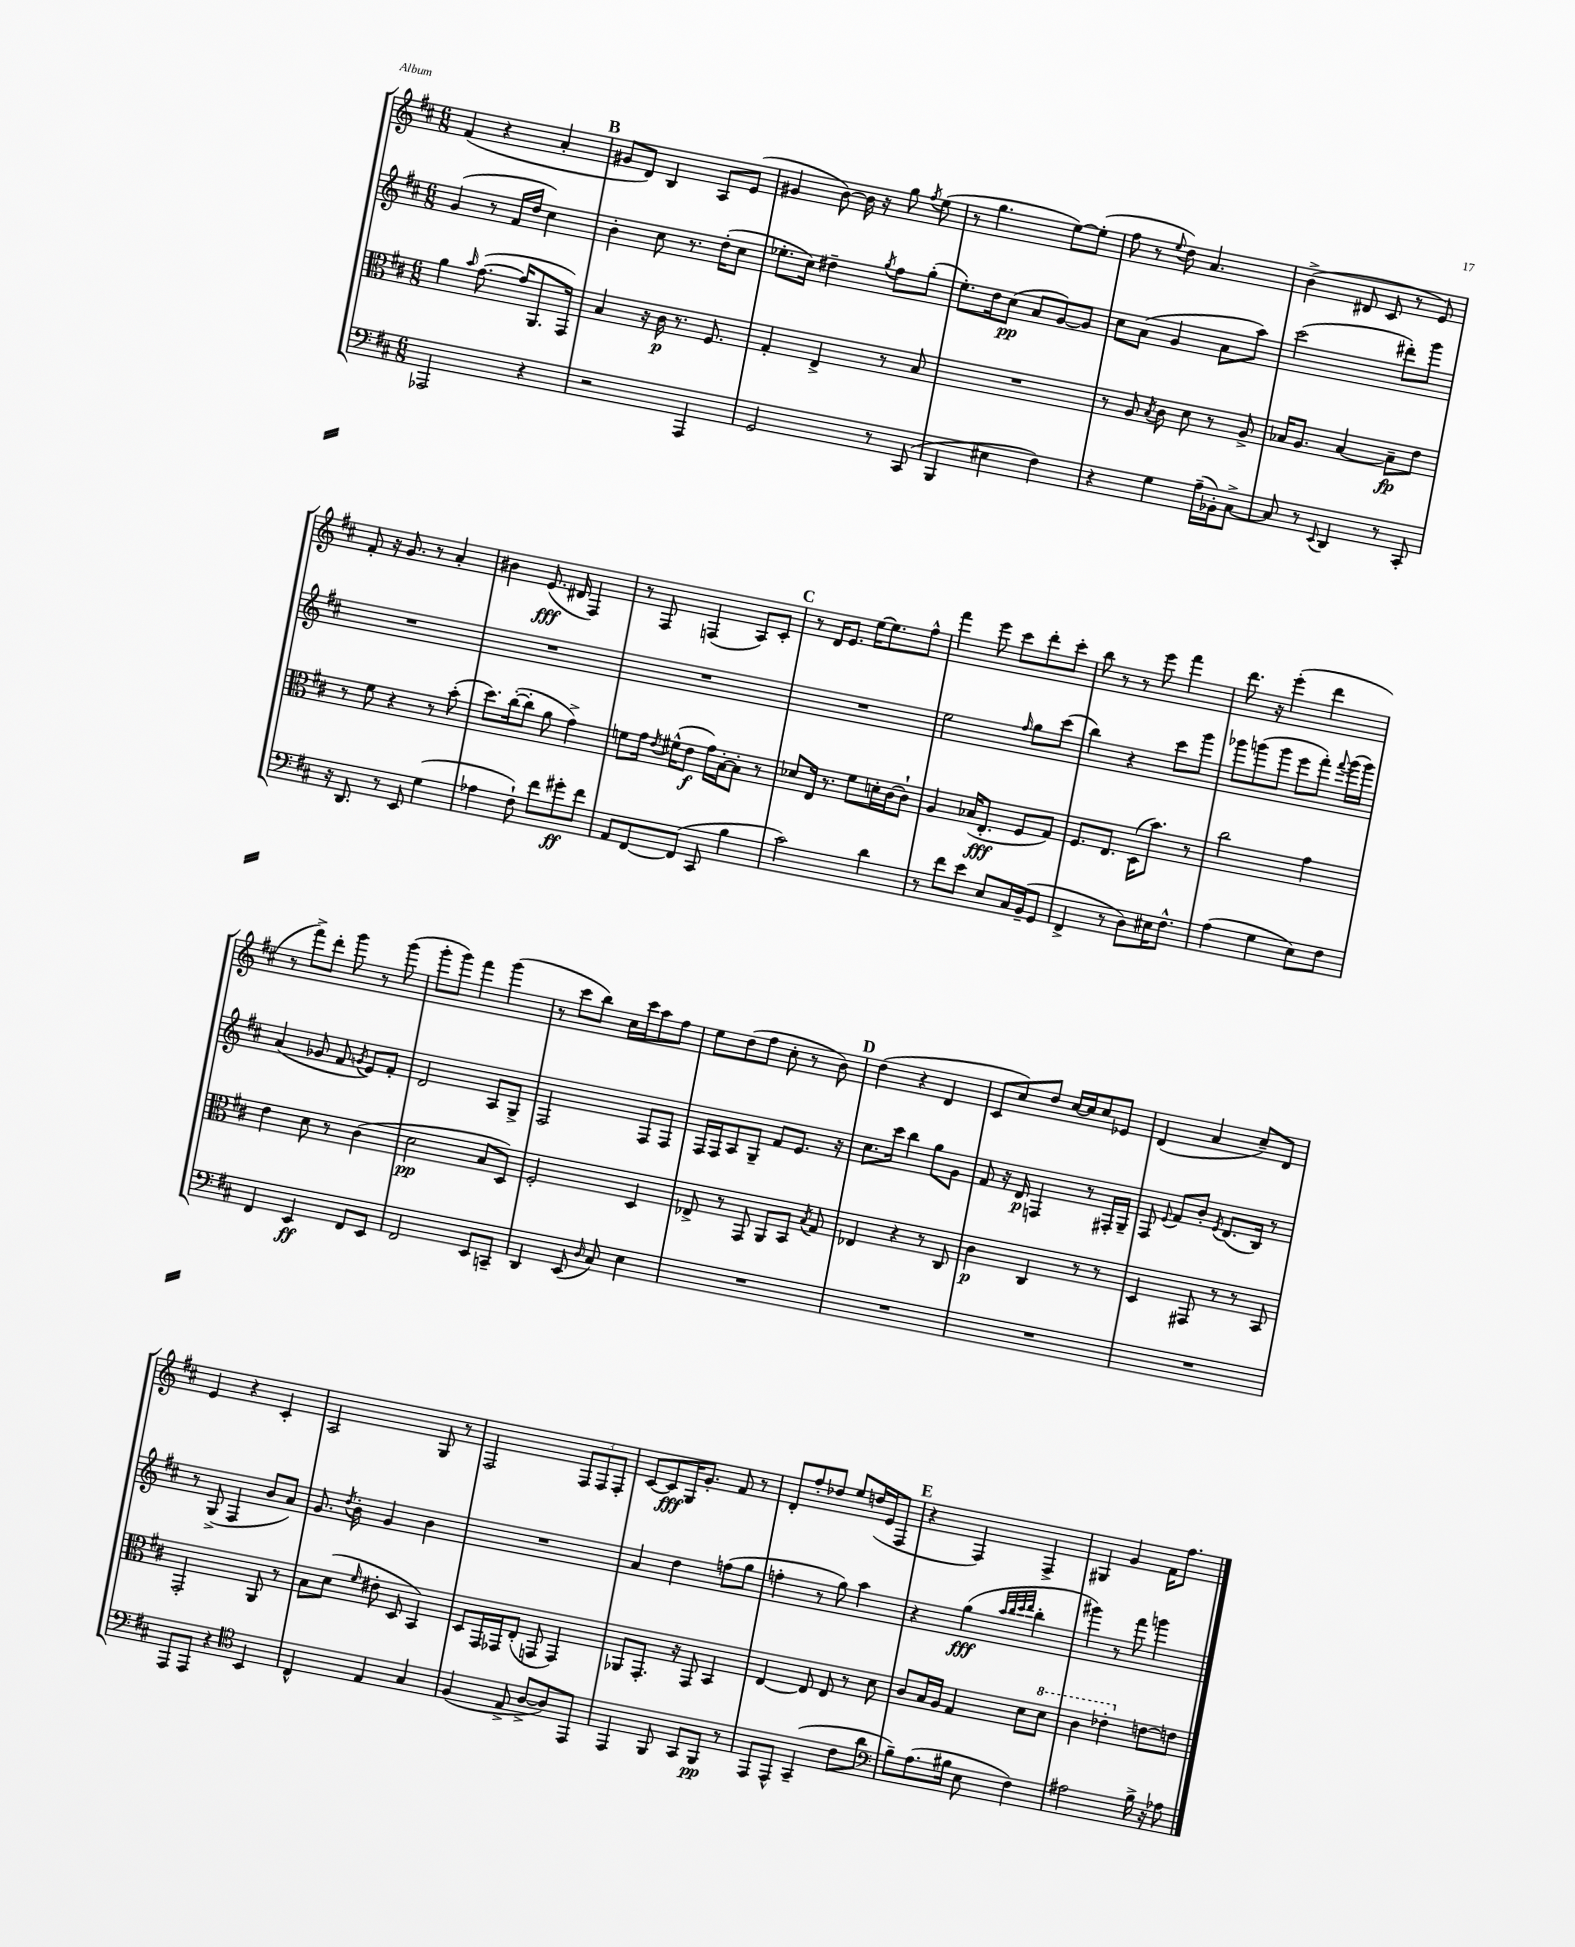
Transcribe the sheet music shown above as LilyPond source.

<<
\new StaffGroup <<
\new Staff = "s0" {
    \clef treble \key d \major \numericTimeSignature \time 6/8
    \autoBeamOff fis'4( r4 a'4-. |
    \mark \markup { \bold "B" } gis'8[ d'8]) b4 a8[ e'8]( |
    gis'4 b'8~) b'16 r16 g''8 \acciaccatura { fis''8 } e''8( |
    r8 g''4. e''8[~) e''8]-.( |
    fis''8 r8 \appoggiatura { e''8 } d''8) a'4. |
    b'4->( dis'8 cis'8 r8 e'8) |
    fis'8-. r16 g'8. r8 a'4-. |
    bis'4 e'8.\fff( dis'16 fis4) |
    r8 fis8 f4( a8[) cis'8]-. |
    \mark \markup { \bold "C" } r8 d'16[ e'8.] e''16[~ e''8. fis''8]-^ |
    fis'''4 e'''8 cis'''8[ d'''8-. cis'''8]-. |
    b''8 r8 r8 e'''8 fis'''4 |
    d'''8. r16 e'''4-.( d'''4 |
    r8 fis'''8[->) d'''8]-. g'''8 r8 g'''8( |
    g'''8[-. g'''8]) fis'''4 g'''4( |
    r8 cis'''8[ b''8]) cis''16[ cis'''16 a''8 fis''8] |
    e''8[ d''8( fis''8] cis''8-. r8 b'8) |
    \mark \markup { \bold "D" } d''4( r4 d'4 |
    cis'8[ cis''8) d''8] cis''16[~ cis''16 cis''8 ees'8] |
    d'4( a'4 cis''8[--) d'8] |
    e'4 r4 cis'4-. |
    a2 g8 r8 |
    fis2 \tuplet 3/2 { fis8[ fis8 fis8]-. } |
    cis'8[~ cis'8\fff g16 g'8.]-. fis'8 r8 |
    d'8[-. fis''8-. des''8] e''8[ d''16( e'16 fis8] |
    \mark \markup { \bold "E" } r4 fis4) fis4-> |
    gis4 g'4 fis'16[ fis''8.] \bar "|." |
}
\new Staff = "s1" {
    \clef treble \key d \major \numericTimeSignature \time 6/8
    \autoBeamOff g'4( r8 fis'16[ d''16] cis''4) |
    \mark \markup { \bold "B" } b'4-. cis''8 r8. d''16[-.( cis''8] |
    ees''8.[-. cis''16]) dis''4-- \acciaccatura { g''8 } fis''8[ g''8]-.( |
    e''8.[-.) d''16 cis''8]\pp( a'8[ g'8~) g'8] |
    cis''8[ a'8]( g'4 a'8[ a''8]) |
    cis'''2( dis'''8[-.) g'''8] |
    R2. |
    R2. |
    R2. |
    \mark \markup { \bold "C" } R2. |
    e''2 \grace { fis''16 } g''8[ cis'''8]( |
    b''4) r4 cis'''8[ g'''8] |
    ges'''8[ g'''8( g'''8] e'''8[ fis'''8]-.) \appoggiatura { fis'''8 } g'''16[( g'''16]) |
    a'4( ges'8 fis'8 \acciaccatura { g'8 } e'8[) fis'8]-. |
    d'2 a8[ g8]-> |
    fis2 fis8[ fis8] |
    fis16[ fis16 a8 g8]-- fis'8[ e'8.] r16 |
    \mark \markup { \bold "D" } cis''8.[ cis'''16] b''4 g''8[ g'8] |
    fis'8 r16 d'16\p f4 r8 fis16[-. g16]-- |
    fis8 \appoggiatura { e'8 } fis'8[ b'8]-. \acciaccatura { e'8 } d'8.[( b16]) r8 |
    r8 g8->( fis4 b'8[ a'8]) |
    g'8. \acciaccatura { d''8 } b'16-. g'4 b'4 |
    R2. |
    a'4 d''4 f''8[( g''8] |
    f''4-. r8 g''8) a''4 |
    \mark \markup { \bold "E" } r4 g''4\fff( \grace { a''32[ b''32 cis'''32 d'''32] } b''4-. |
    gis'''4) r8 fis'''8 g'''4 \bar "|." |
}
\new Staff = "s2" {
    \clef alto \key d \major \numericTimeSignature \time 6/8
    \autoBeamOff a'4 \grace { b'16 } g'8.~( g'16[ a,8. g,16]) |
    \mark \markup { \bold "B" } b4 r16 cis'16\p r8. fis8. |
    g4-. e4-> r8 b8 |
    R2. |
    r8 a8 \acciaccatura { b8 } cis'8 d'8 r8 a8-> |
    bes16[ a8.] bes4~ bes8[--\fp e'8] |
    r8 fis'8 r4 r8 b'8-.( |
    d''8.[) cis''16~-.( cis''8]-. a'8 g'4->) |
    f'8[ g'16] \acciaccatura { e'8 } fis'16[-^( e'8]\f g'16[) b16~-. b8]-. r8 |
    \mark \markup { \bold "C" } des'8[ e16] r8. fis'8[ d'16-. cis'16~ cis'8]-! |
    a4 bes16[( e8.]-.\fff fis8[ g8]) |
    fis8.[ e8.] d16[( b'8.]) r8 |
    cis''2 g'4 |
    e'4 d'8 r8 cis'4( |
    d'2\pp b8[ d8]) |
    fis2-. d4 |
    ees8-> r8 g,8 a,8[ b,8] \acciaccatura { b8 } g8 |
    \mark \markup { \bold "D" } ees4 r4 r8 cis8 |
    cis'4\p cis4 r8 r8 |
    d4 gis,8 r8 r8 b,8 |
    g,2-. a,8 r8 |
    b8[ d'8]( \grace { fis'16 } eis'8-. d8 b,4) |
    d8[ g,16 ges,16 e8]-.( g,8 g,4) |
    aes,8[ g,8.]-. r16 g,8 b,4 |
    e4~ e8 e8 r8 d'8 |
    \mark \markup { \bold "E" } cis'8[ b16 a16] g4 d'8[ \ottava #1 d''8] |
    cis''4 ees''4-. \ottava #0 e'!8[~ e'!8] \bar "|." |
}
\new Staff = "s3" {
    \clef bass \key d \major \numericTimeSignature \time 6/8
    \autoBeamOff aes,,2 r4 |
    \mark \markup { \bold "B" } r2 a,,4 |
    g,2 r8 cis,8( |
    b,,4 eis4 fis4) |
    r4 g4 a16[--( bes,16-.) cis8]~-> |
    cis8 r8 \appoggiatura { e,8 } d,4 r8 cis,8-. |
    r16 d,8. r8 e,8 g4( |
    aes4 fis8-!) fis'8[ gis'8-.\ff fis'8] |
    a,8[ fis,8~ fis,8]( cis,8 b4 |
    \mark \markup { \bold "C" } cis'2) d'4 |
    r8 fis'8[ e'8] e8[ cis16 b,16--( g,8] |
    fis,4-> r8 d8[) eis16 fis8.]-^ |
    a4( g4 e8[) fis8] |
    fis,4 e,4\ff fis,8[ e,8] |
    fis,2 e,8[ c,8]-- |
    d,4 e,8( \grace { d16 } cis8) e4 |
    R2. |
    \mark \markup { \bold "D" } R2. |
    R2. |
    R2. |
    a,,8[ a,,8] r4 \clef tenor b,4 |
    cis4-^ e4 g4 |
    fis4( e8-> a8[~-> a8) e,8] |
    e,4 fis,8 g,8[ fis,8]\pp r8 |
    e,8[ e,8]-^ g,4--( cis'8[ a'8] |
    \mark \markup { \bold "E" } \clef bass b8[--) a8.( bis16] e8 fis4) |
    ais2 b16-> r16 aes8 \bar "|." |
}
>>
>>
\layout { \context { \Score \remove "Bar_number_engraver" } }
